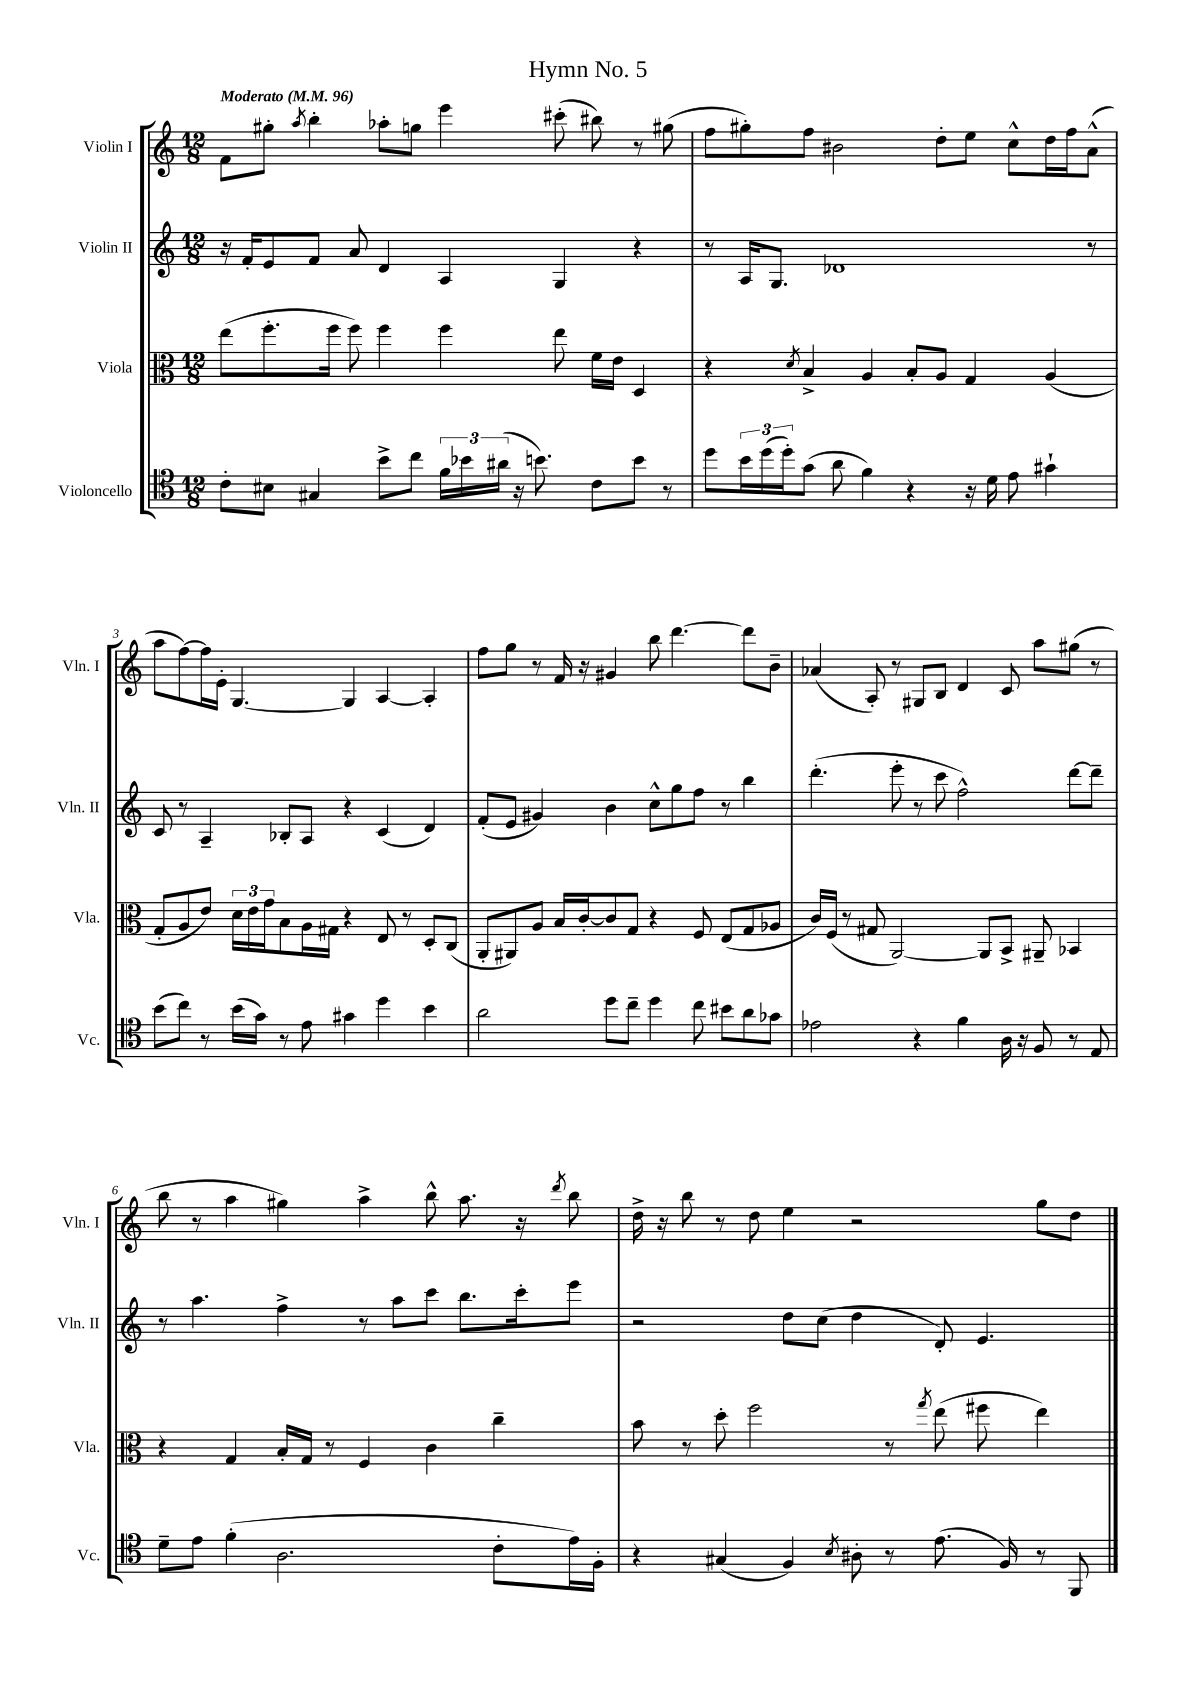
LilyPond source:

\header { title = "Hymn No. 5" }
<<
\new StaffGroup <<
\new Staff = "s0" \with { instrumentName = "Violin I" shortInstrumentName = "Vln. I" } {
    \clef treble \key c \major \numericTimeSignature \time 12/8 \tempo "Moderato" 4 = 96
    f'8 gis''8-. \acciaccatura { a''8 } b''4-. aes''8-. g''8 e'''4 cis'''8-.( bis''8) r8 gis''8( |
    f''8 gis''8-.) f''8 bis'2 d''8-. e''8 c''8-^ d''16 f''16 a'8-^( |
    a''8 f''8~) f''16 e'16-. g4.~ g4 a4~ a4-. |
    f''8 g''8 r8 f'16 r16 gis'4 b''8 d'''4.~ d'''8 b'8-- |
    aes'4( a8-.) r8 gis8 b8 d'4 c'8 a''8 gis''8( r8 |
    b''8 r8 a''4 gis''4) a''4-> b''8-^ a''8. r16 \acciaccatura { d'''8 } b''8 |
    d''16-> r16 b''8 r8 d''8 e''4 r2 g''8 d''8 \bar "|." |
}
\new Staff = "s1" \with { instrumentName = "Violin II" shortInstrumentName = "Vln. II" } {
    \clef treble \key c \major \numericTimeSignature \time 12/8
    r16 f'16-. e'8 f'8 a'8 d'4 a4 g4 r4 |
    r8 a16 g8. des'1 r8 |
    c'8 r8 a4-- bes8-. a8 r4 c'4( d'4) |
    f'8-.( e'8 gis'4) b'4 c''8-^ g''8 f''8 r8 b''4 |
    d'''4.-.( e'''8-. r8 c'''8 f''2-^) d'''8~ d'''8-- |
    r8 a''4. f''4-> r8 a''8 c'''8 b''8. c'''16-. e'''8 |
    r2 d''8 c''8( d''4 d'8-.) e'4. \bar "|." |
}
\new Staff = "s2" \with { instrumentName = "Viola" shortInstrumentName = "Vla." } {
    \clef alto \key c \major \numericTimeSignature \time 12/8
    e''8( f''8.-. f''16 f''8) f''4 f''4 e''8 f'16 e'16 d4 |
    r4 \acciaccatura { d'8 } b4-> a4 b8-. a8 g4 a4( |
    g8-. a8 e'8) \tuplet 3/2 { d'16 e'16 g'16 } b8 a16 gis16 r4 e8 r8 d8-. c8( |
    a,8-. ais,8) a8 b16 c'16~-. c'8 g8 r4 f8 e8( g8 aes8 |
    c'16) f16( r8 gis8 a,2~) a,8 b,8-> ais,8-- bes,4 |
    r4 g4 b16-. g16 r8 f4 c'4 c''4-- |
    b'8 r8 d''8-. f''2 r8 \acciaccatura { g''8 } e''8( fis''8 e''4) \bar "|." |
}
\new Staff = "s3" \with { instrumentName = "Violoncello" shortInstrumentName = "Vc." } {
    \clef tenor \key c \major \numericTimeSignature \time 12/8
    c'8-. bis8 gis4 b'8-> c''8 \tuplet 3/2 { f'16 bes'16 ais'16( } r16 b'8.) c'8 b'8 r8 |
    d''8 \tuplet 3/2 { b'16 d''16( d''16-.) } g'8( a'8 f'4) r4 r16 d'16 e'8 gis'4-! |
    b'8( c''8) r8 b'16( g'16) r8 e'8 gis'4 d''4 b'4 |
    a'2 d''8 c''8-- d''4 c''8 bis'8 a'8 ges'8 |
    ees'2 r4 f'4 a16 r16 f8 r8 e8 |
    d'8-- e'8 f'4-.( a2. c'8-. e'16) f16-. |
    r4 gis4( f4) \acciaccatura { b8 } ais8-. r8 e'8.( f16) r8 f,8 \bar "|." |
}
>>
>>
